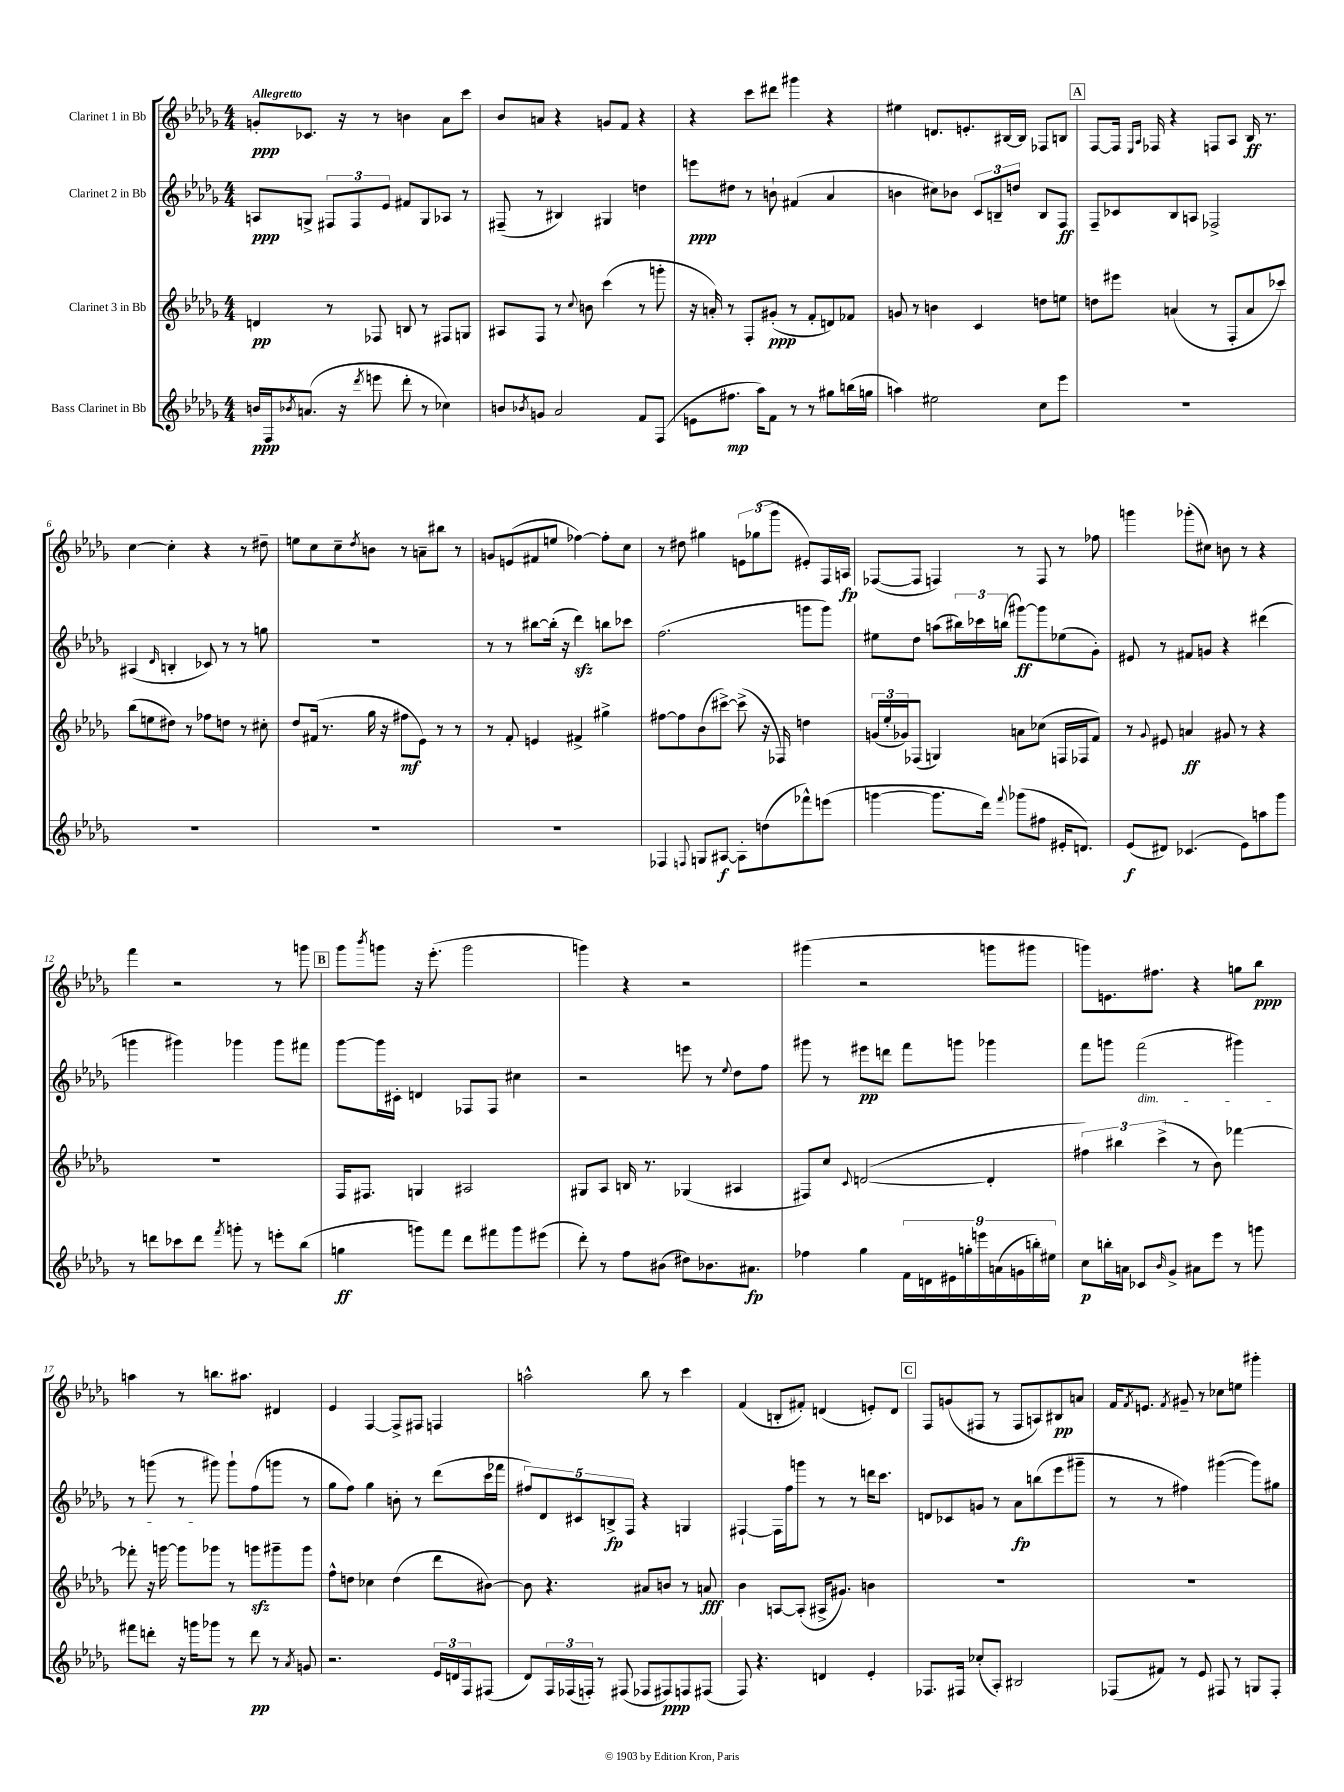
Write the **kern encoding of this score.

**kern	**dynam	**kern	**dynam	**kern	**dynam	**kern	**dynam
*part4	*part4	*part3	*part3	*part2	*part2	*part1	*part1
*staff4	*staff4	*staff3	*staff3	*staff2	*staff2	*staff1	*staff1
*I"Bass Clarinet in Bb	*	*I"Clarinet 3 in Bb	*	*I"Clarinet 2 in Bb	*	*I"Clarinet 1 in Bb	*
*clefG2	*	*clefG2	*	*clefG2	*	*clefG2	*
*k[b-e-a-d-g-]	*	*k[b-e-a-d-g-]	*	*k[b-e-a-d-g-]	*	*k[b-e-a-d-g-]	*
*M4/4	*	*M4/4	*	*M4/4	*	*M4/4	*
=1	=1	=1	=1	=1	=1	=1	=1
!	!	!	!	!	!	!LO:TX:a:B:t=Allegretto	!
16bn/LL	ppp	4dn/	pp	8An/L	ppp	8gn'/L	ppp
16F/J	.	.	.	.	.	.	.
8qb-X/	.	.	.	.	.	.	.
(8.an/J	.	.	.	8Gn^/J	.	8.c-X/J	.
.	.	8r	.	12F#X/L	.	.	.
16r	.	.	.	.	.	16r	.
.	.	.	.	12F#/	.	.	.
8qddd-/	.	.	.	.	.	.	.
8eeen\	.	8F-X/	.	.	.	8r	.
.	.	.	.	12e-/J	.	.	.
8ddd-'\	.	8Bn/	.	8f#X/L	.	4bn\	.
8r	.	8r	.	8G/	.	.	.
4cc-X\)	.	8F#X/L	.	8A-X/J	.	8a-\L	.
.	.	8Gn/J	.	8r	.	8ccc\J	.
=2	=2	=2	=2	=2	=2	=2	=2
8bn/L	.	8A#X/L	.	(8F#X~/	.	8b-/L	.
8qb-X/	.	.	.	.	.	.	.
8gn/J	.	8F/J	.	8r	.	8an/J	.
2a-/	.	8r	.	4B#X/)	.	4r	.
.	.	8qqcc/	.	.	.	.	.
.	.	8bn\	.	.	.	.	.
.	.	(4ccc\	.	4G#X/	.	8gn/L	.
.	.	.	.	.	.	8f/J	.
8f/L	.	8r	.	4ddn\	.	4r	.
(8F/J	.	8gggn'\	.	.	.	.	.
=3	=3	=3	=3	=3	=3	=3	=3
8en\L	.	16r	.	8eeen\L	ppp	4r	.
.	.	16an'/)	.	.	.	.	.
8.ff#X\J	mp	8r	.	8dd#X\J	.	.	.
.	.	8F'/L	.	8r	.	8ccc\L	.
16aa-\KL)	.	.	.	.	.	.	.
8f\J	.	(8g#X'/J	ppp	8bn`\	.	8ddd#X\J	.
8r	.	8r	.	(4f#X/	.	4ggg#X\	.
8r	.	8f'/L	.	.	.	.	.
8gg#X\L	.	8dn/)	.	4a-/	.	4r	.
(16bbn\L	.	8f-X/J	.	.	.	.	.
16ggn\JJ	.	.	.	.	.	.	.
=4	=4	=4	=4	=4	=4	=4	=4
4aan\)	.	8gn/	.	4bn\	.	4ee#X\	.
.	.	8r	.	.	.	.	.
2ee#X\	.	4bn\	.	8cc#X\L)	.	8.dn/L	.
.	.	.	.	8b-X\J	.	.	.
.	.	.	.	.	.	8.en'/	.
.	.	4c/	.	12c/L	.	.	.
.	.	.	.	12Bn~/	.	.	.
.	.	.	.	.	.	[16B#X/L	.
.	.	.	.	12ddn/J	.	.	.
.	.	.	.	.	.	16B#/JJ]	.
8cc\L	.	8ddn\L	.	8B/L	.	8F-X/L	.
8eee-\J	.	8een\J	.	8F/J	ff	8Bn/J	.
!!LO:REH:place=s1:t=A
=5	=5	=5	=5	=5	=5	=5	=5
1r	.	8ddn\L	.	8F~/L	.	[8F/L	.
.	.	8eee#X\J	.	8c-X/	.	16F/Jk]	.
.	.	.	.	.	.	16qqE-/LL	.
.	.	.	.	.	.	16qqA-/JJ	.
.	.	.	.	.	.	16F-X/	.
.	.	(4an/	.	8B-/	.	4r	.
.	.	.	.	8An/J	.	.	.
.	.	8r	.	2F-X^/	.	8Fn/L	.
.	.	8F'/L	.	.	.	8A-/J	.
.	.	8a/	.	.	.	16B-/	ff
.	.	.	.	.	.	8.r	.
.	.	8ccc-X/J)	.	.	.	.	.
!!LO:LB:g=z
=6	=6	=6	=6	=6	=6	=6	=6
1r	.	(8bb-\L	.	(4A#X/	.	[4cc\	.
.	.	8een\	.	.	.	.	.
.	.	.	.	16qqd-/	.	.	.
.	.	8dd#X\J)	.	4Bn'/	.	4cc'\]	.
.	.	8r	.	.	.	.	.
.	.	8ff-X\L	.	8c-X/)	.	4r	.
.	.	8ddn\J	.	8r	.	.	.
.	.	8r	.	8r	.	8r	.
.	.	8cc#X'\	.	8ggn\	.	8dd#X~\	.
=7	=7	=7	=7	=7	=7	=7	=7
1r	.	8dd-/L	.	1r	.	8een\L	.
.	.	(16f#X/Jk	.	.	.	8cc\	.
.	.	8.r	.	.	.	.	.
.	.	.	.	.	.	8cc~\	.
.	.	.	.	.	.	8qdd-/	.
.	.	16gg-\	.	.	.	8bn\J	.
.	.	16r	.	.	.	.	.
.	.	8ff#X\L	mf	.	.	8r	.
.	.	8e-\J)	.	.	.	8an~\L	.
.	.	8r	.	.	.	8bb#X\J	.
.	.	8r	.	.	.	8r	.
=8	=8	=8	=8	=8	=8	=8	=8
1r	.	8r	.	8r	.	8gn/L	.
.	.	8f'/	.	8r	.	(8en/	.
.	.	4en/	.	[8bb#X\L	.	8f#X/	.
.	.	.	.	(16bb#'\Jk]	.	8een/J	.
.	.	.	.	16r	.	.	.
.	.	4f#X^/	.	4ddd-zz\)	.	[4ff-X\)	.
.	.	4gg#X^\	.	8bbn\L	.	8ff-'\L]	.
.	.	.	.	8ccc-X\J	.	8cc\J	.
=9	=9	=9	=9	=9	=9	=9	=9
4F-X/	.	[8ff#X\L	.	(2.ff\	.	8r	.
.	.	8ff#\]	.	.	.	8dd#X\	.
8qqFn/	.	.	.	.	.	.	.
8Gn/L	.	(8b-\	.	.	.	4gg#X\	.
[8A#X/J	f	[8ccc#X^\J)	.	.	.	.	.
8A#'\L]	.	(8ccc#^\]	.	.	.	12en\L	.
.	.	.	.	.	.	(12gg-X\	.
(8ddn\	.	16r	.	.	.	.	.
.	.	.	.	.	.	12ggg-\J	.
.	.	16F-X/)	.	.	.	.	.
8fff-X^^\)	.	4ddn\	.	8gggn\L	.	8e#X'/L)	.
(8eeen\J	.	.	.	8ggg\J)	.	16F/L	.
.	.	.	.	.	.	16An/JJ	fp
=10	=10	=10	=10	=10	=10	=10	=10
[4gggn\	.	(24gn/LL	.	8ee#X\L	.	([8F-X/L	.
.	.	24ee-'/	.	.	.	.	.
.	.	24g-X/J)	.	.	.	.	.
.	.	(8F-X/J	.	8dd-\J	.	8F-/J]	.
8.ggg\L]	.	4Gn/)	.	(8aan\L	.	4Fn/)	.
.	.	.	.	24bb#X\L)	.	.	.
.	.	.	.	24ccc-X\	.	.	.
16ddd-\Jk)	.	.	.	.	.	.	.
.	.	.	.	(24bbn\JJ	.	.	.
8qqfff/	.	.	.	.	.	.	.
(8ggg-X\L	.	8an\L	.	[8ggg#X\L)	ff	8r	.
8ff#X\J	.	(8cc-X\J	.	8ggg#\]	.	8F/	.
16e#X'/KL	.	16Fn/LL	.	(8ee-X\	.	8r	.
8.dn/J)	.	16F-X/J	.	.	.	.	.
.	.	8f/J)	.	8g-'\J)	.	8ff-X\	.
=11	=11	=11	=11	=11	=11	=11	=11
(8e-/L	f	8r	.	8e#X/	.	4gggn\	.
.	.	8qqg-/	.	.	.	.	.
8d#X/J)	.	8e#X/	.	8r	.	.	.
(4.c-X/	.	4an/	ff	8f#X/L	.	(8ggg-X'\L	.
.	.	.	.	8gn/J	.	8cc#X\J)	.
.	.	8g#X/	.	4r	.	8bn\	.
8e-\L)	.	8r	.	.	.	8r	.
8aan\	.	4r	.	(4ddd#X\	.	4r	.
8ggg-\J	.	.	.	.	.	.	.
!!LO:LB:g=z
=12	=12	=12	=12	=12	=12	=12	=12
8r	.	1r	.	4gggn\	.	4fff\	.
8dddn\L	.	.	.	.	.	.	.
8ccc-X\	.	.	.	4ggg#X\)	.	2r	.
8ddd\J	.	.	.	.	.	.	.
8qfff/	.	.	.	.	.	.	.
8gggn'\	.	.	.	4ggg-X\	.	.	.
8r	.	.	.	.	.	.	.
8eeen'\L	.	.	.	8ggg-\L	.	8r	.
(8bb-\J	.	.	.	8fff#X\J	.	8gggn\	.
!!LO:REH:place=s1:t=B
=13	=13	=13	=13	=13	=13	=13	=13
4ggn\	ff	16F/KL	.	[8ggg-\L	.	8ggg-\L	.
.	.	8.F#X/J	.	.	.	.	.
.	.	.	.	.	.	8qbbb-/	.
.	.	.	.	16ggg-\L]	.	8gggn\J	.
.	.	.	.	16c#X'\JJ	.	.	.
8gggn\L)	.	4Gn/	.	4dn/	.	16r	.
.	.	.	.	.	.	(8.eee-'\	.
8fff\J	.	.	.	.	.	.	.
8ddd-\L	.	2A#X/	.	8F-X/L	.	2ggg\	.
8fff#X\	.	.	.	8F-/J	.	.	.
8ggg\	.	.	.	4cc#X\	.	.	.
(8eee#X\J	.	.	.	.	.	.	.
=14	=14	=14	=14	=14	=14	=14	=14
8ddd-'\)	.	8G#X/L	.	2r	.	4gggn\)	.
8r	.	8A-/J	.	.	.	.	.
8ff\L	.	16Bn/	.	.	.	4r	.
.	.	8.r	.	.	.	.	.
(8b#X\J	.	.	.	.	.	.	.
8dd#X\L)	.	(4G-X/	.	8eeen\	.	2r	.
8.b-X\	.	.	.	8r	.	.	.
.	.	.	.	8qqee-/	.	.	.
.	.	4A#X/	.	8dd-\L	.	.	.
8.a#X\J	fp	.	.	.	.	.	.
.	.	.	.	8ff\J	.	.	.
=15	=15	=15	=15	=15	=15	=15	=15
4ff-X\	.	8F#X/L)	.	8ggg#X\	.	(4ggg#X\	.
.	.	8cc/J	.	8r	.	.	.
.	.	8qqc/	.	.	.	.	.
4gg-\	.	([2dn/	.	8eee#X\L	pp	2r	.
.	.	.	.	8dddn\J	.	.	.
18f\LL	.	.	.	8fff\L	.	.	.
18dn\	.	.	.	.	.	.	.
18e#X\	.	.	.	.	.	.	.
.	.	.	.	8gggn\J	.	.	.
18ggn'\	.	.	.	.	.	.	.
18eeen\	.	.	.	.	.	.	.
.	.	4d'/]	.	4ggg-X\	.	8gggn\L	.
(18an\	.	.	.	.	.	.	.
18gn\	.	.	.	.	.	.	.
.	.	.	.	.	.	8ggg#X\J	.
18bbn'\)	.	.	.	.	.	.	.
18ee#X\JJ	.	.	.	.	.	.	.
=16	=16	=16	=16	=16	=16	=16	=16
8cc\L	p	6ff#X\)	.	8fff\L	.	8gggn\L)	.
16bbn'\L	.	.	.	8gggn\J	.	8.en\	.
.	.	6bb#X\	.	.	.	.	.
16an\JJ	.	.	.	.	.	.	.
!	!	!	!	!LO:TX:b:i:t=dim.	!	!	!
8c-X/L	.	.	.	(2fff\	.	.	.
.	.	.	.	.	.	8.ff#X\J	.
.	.	(6ccc^\	.	.	.	.	.
16qqb-/	.	.	.	.	.	.	.
8g-^/J	.	.	.	.	.	.	.
8a#X\L	.	8r	.	.	.	4r	.
8eee-\J	.	8b-\)	.	.	.	.	.
8r	.	[4fff-X\	.	4ggg#X\)	.	8ggn\L	.
8gggn\	.	.	.	.	.	8bb-\J	ppp
!!LO:LB:g=z
=17	=17	=17	=17	=17	=17	=17	=17
8fff#X\L	.	8fff-X'\]	.	8r	.	4aan\	.
8dddn'\J	.	16r	.	(8gggn\	.	.	.
.	.	[16gggn\	.	.	.	.	.
16r	.	8ggg\L]	.	8r	.	8r	.
16gggn\KL	.	.	.	.	.	.	.
8ggg-X\J	.	8ggg-X\J	.	8ggg#X\)	.	8.bbn\L	.
8r	.	8r	.	8ggg#`\L	.	.	.
.	.	.	.	.	.	8.aa#X\J	.
8ddd\	pp	8gggnzz\L	.	(8ff\	.	.	.
8r	.	8ggg#X~\	.	8gggn\J	.	4d#X/	.
8qa-/	.	.	.	.	.	.	.
8gn/	.	8ggg#\J	.	8r	.	.	.
=18	=18	=18	=18	=18	=18	=18	=18
2.r	.	8ff^^\L	.	8gg-\L	.	4e-/	.
.	.	8ddn\J	.	8ff\J)	.	.	.
.	.	4cc-X\	.	4gg-\	.	[4F/	.
.	.	(4dd\	.	8bn'\	.	8F^/L]	.
.	.	.	.	8r	.	8F#X/J	.
24e-/LL	.	8ddd-\L	.	(8ddd-\L	.	4Fn/	.
24dn/	.	.	.	.	.	.	.
24F/J	.	.	.	.	.	.	.
(8F#X/J	.	[8b#X\J)	.	16ccc\L	.	.	.
.	.	.	.	16fff-X\JJ	.	.	.
=19	=19	=19	=19	=19	=19	=19	=19
8d-/L)	.	8b#\]	.	10ff#X/L)	.	2aan^^\	.
.	.	.	.	10d-/	.	.	.
24F/L	.	4.r	.	.	.	.	.
(24F-X/	.	.	.	.	.	.	.
.	.	.	.	10c#X/	.	.	.
24Fn'/JJ)	.	.	.	.	.	.	.
8r	.	.	.	.	.	.	.
.	.	.	.	10Bn^/	fp	.	.
(8F#X/	.	.	.	.	.	.	.
.	.	.	.	10F/J	.	.	.
8F-X/L	.	8a#X/L	.	4r	.	8bb-\	.
8F#X/)	ppp	8bn/J	.	.	.	8r	.
8Fn/	.	8r	.	4Gn/	.	4ccc\	.
(8F#X/J	.	8an/	fff	.	.	.	.
=20	=20	=20	=20	=20	=20	=20	=20
8F/)	.	4b-\	.	[4F#X`/	.	(4f/	.
4.r	.	.	.	.	.	.	.
.	.	[8An/L	.	16F#\LL]	.	8Bn'/L	.
.	.	.	.	16ff\J	.	.	.
.	.	(8A'/J]	.	8gggn\J	.	8f#X'/J)	.
4dn/	.	16A#X^/KL	.	8r	.	(4dn/	.
.	.	8.g#X/J)	.	.	.	.	.
.	.	.	.	8r	.	.	.
4e-'/	.	4bn\	.	16dddn\KL	.	8en'/L)	.
.	.	.	.	8.ccc\J	.	.	.
.	.	.	.	.	.	8d/J	.
!!LO:REH:place=s1:t=C
=21	=21	=21	=21	=21	=21	=21	=21
8.F-X/L	.	1r	.	8dn/L	.	8F/L	.
.	.	.	.	8c-X/	.	(8gn/	.
16F#X/Jk	.	.	.	.	.	.	.
(8cc-X'/L	.	.	.	8gn/J	.	8F#X/J	.
8A-'/J)	.	.	.	8r	.	8r	.
2B#X/	.	.	.	8a-\L	fp	8F#/L	.
.	.	.	.	(8bbn\	.	8An/)	.
.	.	.	.	8eee-\	.	8B#X/	pp
.	.	.	.	8ggg#X~\J	.	8an/J	.
=22	=22	=22	=22	=22	=22	=22	=22
(8F-X/L	.	1r	.	8r	.	16f/KL	.
.	.	.	.	.	.	8qf/	.
.	.	.	.	.	.	8.en/J	.
8f#X/J)	.	.	.	8r	.	.	.
.	.	.	.	.	.	8qf/	.
8r	.	.	.	4ff#X\)	.	8g#X~/	.
8e-/	.	.	.	.	.	8r	.
8F#X/	.	.	.	([4ggg#X\	.	8cc-X\L	.
8r	.	.	.	.	.	8een\J	.
8Gn/L	.	.	.	8ggg#\L])	.	4ggg#X'\	.
8F#'/J	.	.	.	8gg#X\J	.	.	.
==	==	==	==	==	==	==	==
*-	*-	*-	*-	*-	*-	*-	*-
